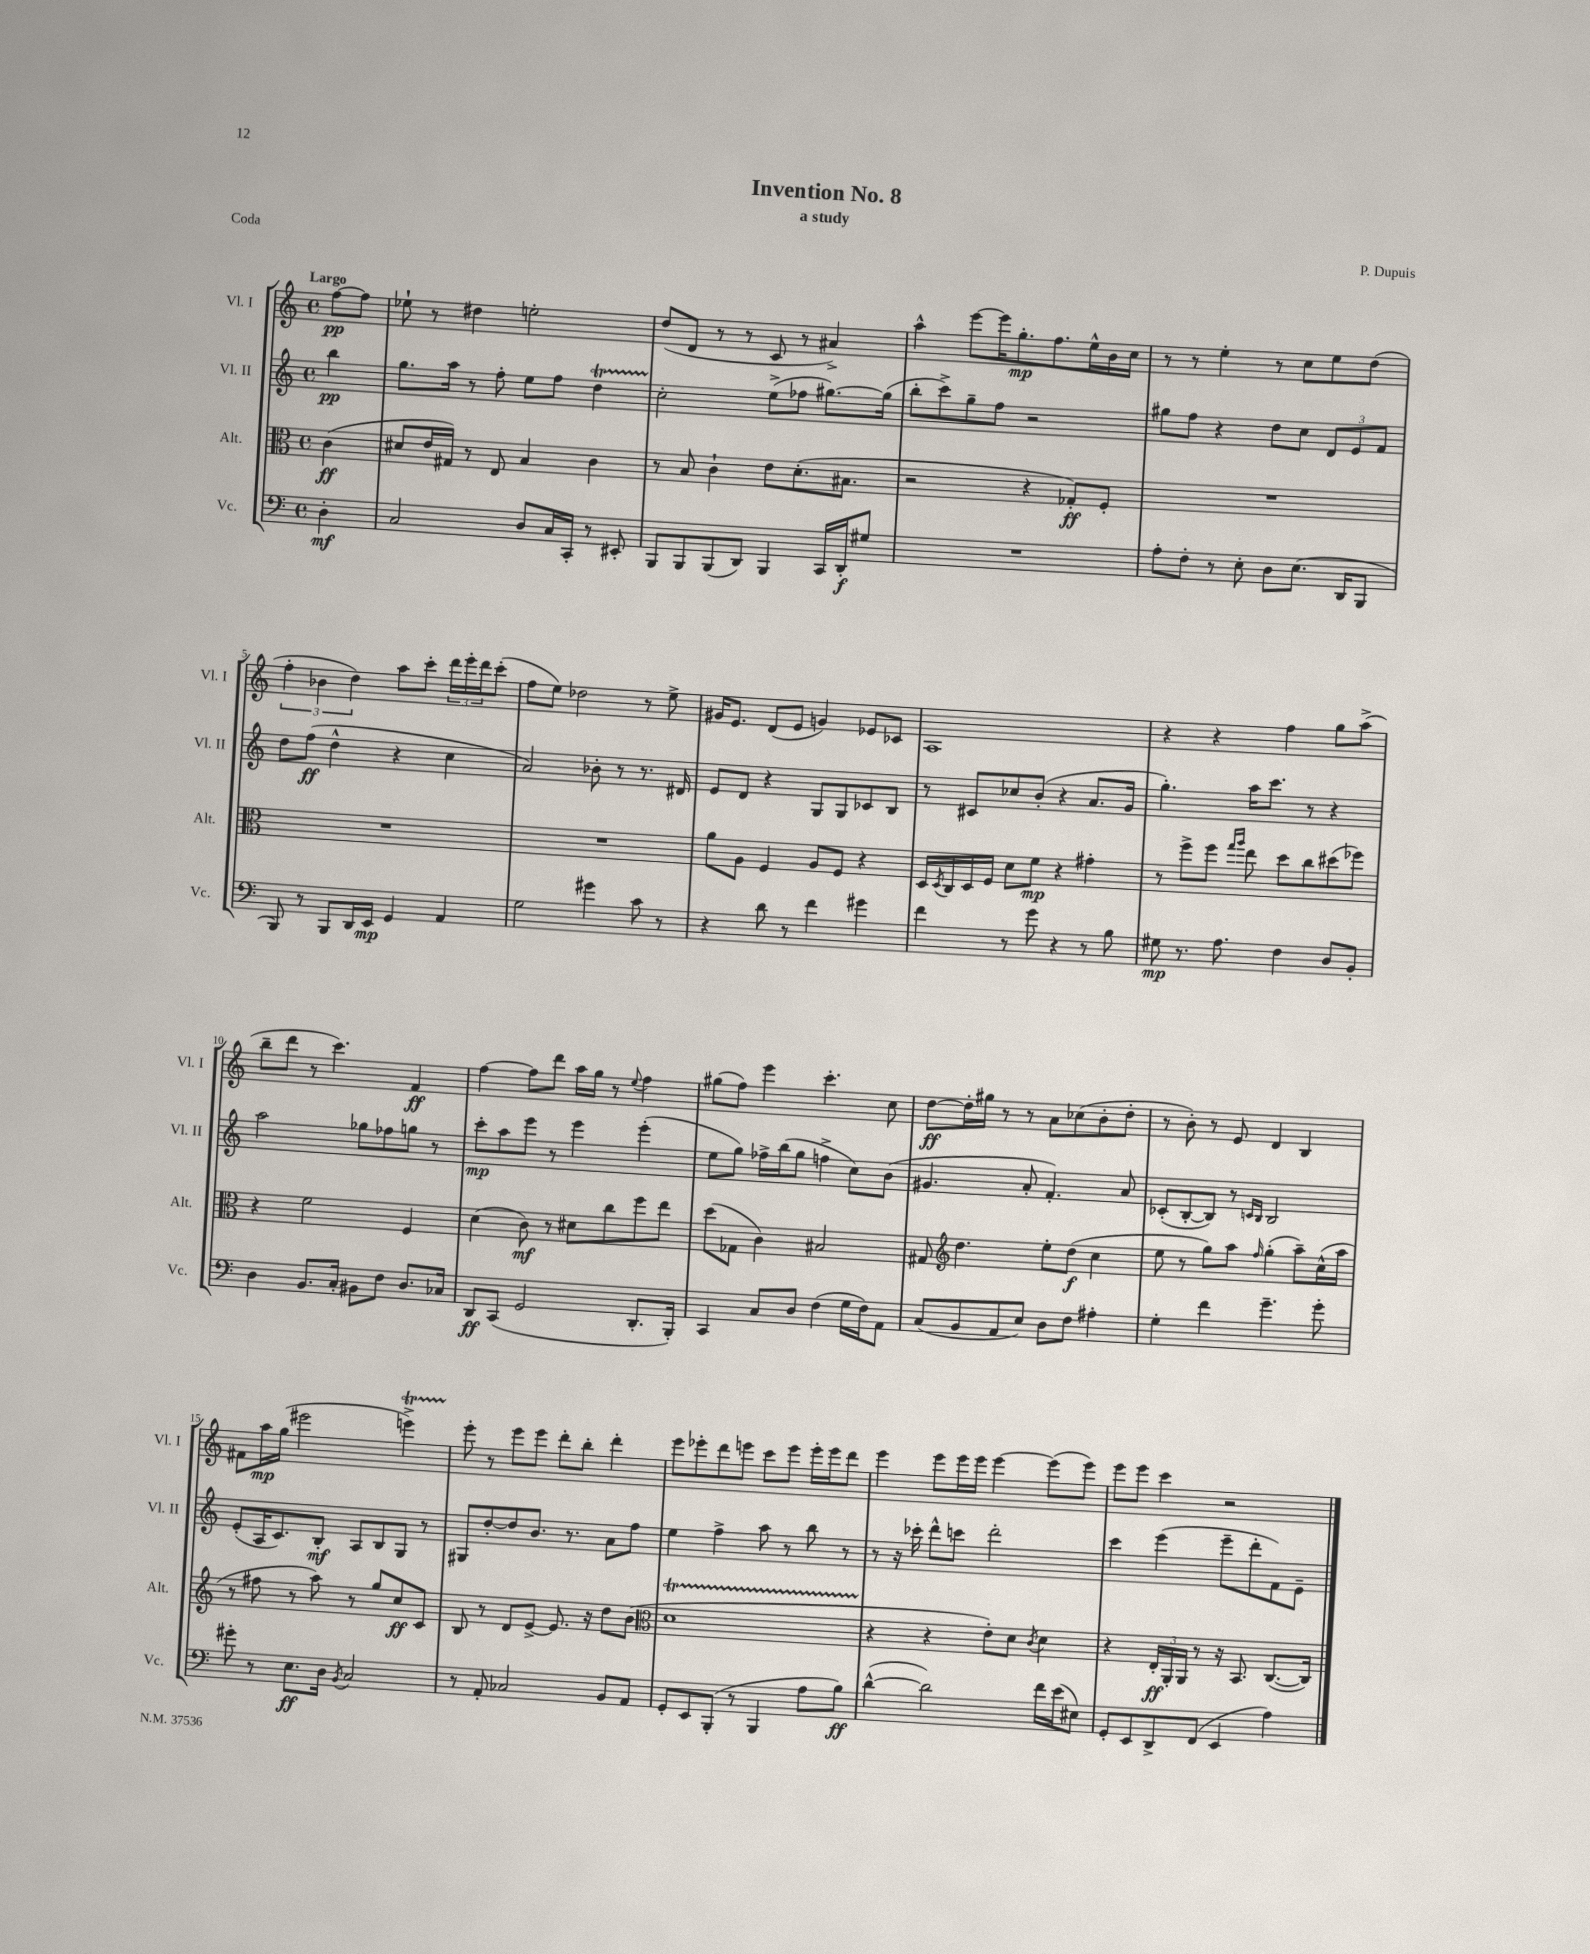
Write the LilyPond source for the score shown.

\header { title = "Invention No. 8" composer = "P. Dupuis" subtitle = "a study" piece = "Coda" }
<<
\new StaffGroup <<
\new Staff = "s0" \with { instrumentName = "Vl. I" shortInstrumentName = "Vl. I" } {
    \clef treble \key c \major \defaultTimeSignature \time 4/4 \partial 4 \tempo "Largo"
    f''8~\pp f''8 |
    ees''8-! r8 dis''4 e''2-. |
    d''8( d'8 r8 r8 c'8 r8 ais'4->) |
    a''4-^ e'''8~ e'''16 g''8.-.\mp f''8. e''16-^ b'16 c''16 |
    r8 r8 e''4-. r8 c''8 e''8 d''8( |
    \tuplet 3/2 { f''4-. bes'4 d''4) } a''8 c'''8-. \tuplet 3/2 { d'''16 e'''16-. d'''16 } c'''8-.( |
    f''8 e''8) des''2 r8 e''8-> |
    gis'16 e'8. d'8( e'8 g'4) ees'8 ces'8 |
    a1 |
    r4 r4 f''4 g''8 a''8->( |
    b''8-- d'''8 r8 c'''4.) f'4\ff |
    f''4~ f''8 d'''8 a''16 g''16 r8 \appoggiatura { e''8 } f''4 |
    gis''8( f''8) e'''4 c'''4.-. c''8 |
    d''8~\ff d''16-. gis''16 r8 r8 a'8 ces''8( b'8-. d''8-. |
    r8 b'8-.) r8 e'8 d'4 b4 |
    fis'8 a''16\mp g''16( eis'''2 e'''4->\startTrillSpan) |
    e'''8-.\stopTrillSpan r8 e'''8 e'''8 d'''8-. b''8-. d'''4-. |
    e'''8 ees'''8-. d'''8 e'''8 c'''8 e'''8 e'''16-. e'''16 d'''8 |
    e'''4 e'''8 e'''16 e'''16 e'''4~ e'''8( e'''8) |
    e'''8 e'''8 c'''4 r2 \bar "|." |
}
\new Staff = "s1" \with { instrumentName = "Vl. II" shortInstrumentName = "Vl. II" } {
    \clef treble \key c \major \defaultTimeSignature \time 4/4 \partial 4
    b''4\pp |
    g''8. a''16 r8 f''8-. e''8 f''8 d''4\startTrillSpan |
    c''2-.\stopTrillSpan e''8->( fes''8 gis''8.~) gis''16( |
    b''8-. c'''8->) g''8-- f''8 r2 |
    gis''8 f''8 r4 d''8 c''8 \tuplet 3/2 { d'8 e'8 f'8 } |
    d''8 f''8\ff( d''4-^ r4 c''4 |
    a'2) bes'8-. r8 r8. dis'16 |
    e'8 d'8 r4 g8 g8 ces'8 b8 |
    r8 cis'8 ces''8 b'8-.( r4 a'8. g'16 |
    g''4.-.) a''16 c'''8. r8 r4 |
    a''2 ges''8 fes''8 g''8 r8 |
    c'''8-.\mp a''8 e'''8 r8 e'''4 e'''4-.( |
    e''8 g''8) fes''16-> b''16( g''8 f''4-> c''8) b'8( |
    gis'4. a'8-. f'4.-.) a'8 |
    ces'8-.( b8~-. b8) r8 \grace { c'16 b16 } b2 |
    e'8-.( a16 c'8.) b8-.\mf a8 b8 g8 r8 |
    gis8 d''8~-. d''8 b'8. r8. a'8 f''8 |
    e''4 f''4-> a''8 r8 b''8 r8 |
    r8 r16 ces'''16-. d'''8-^ c'''8 d'''2-. |
    c'''4 e'''4( e'''8-- d'''8-. f'8) e'8-- \bar "|." |
}
\new Staff = "s2" \with { instrumentName = "Alt." shortInstrumentName = "Alt." } {
    \clef alto \key c \major \defaultTimeSignature \time 4/4 \partial 4
    c'4\ff( |
    dis'8 e'16 gis16) r8 e8 b4 c'4 |
    r8 b8 c'4-! e'8 d'8.-.( bis8. |
    r2 r4 ges8-.\ff) f8-. |
    R1 |
    R1 |
    R1 |
    a'8 a8 f4 a8 f8 r4 |
    d16 \acciaccatura { d8 } c16 d16 f16 d'8 f'8\mp r4 gis'4-. |
    r8 f''8-> f''8 \grace { g''16 a''16 } e''8 d''8 c''8 dis''8( fes''8) |
    r4 f'2 f4 |
    d'4( c'8\mf) r8 dis'8 c''8 f''8 e''8 |
    d''8( ges8 c'4) bis2 |
    gis8 \clef treble d''4. e''8-. d''8\f( c''4 |
    e''8 r8 g''8) a''8 \grace { f''16 } g''4-.( a''8--) c''16-^( a''16 |
    r8 fis''8 r8 a''8) r8 g''8 c''8\ff c'8 |
    b8 r8 d'8 e'8~-> e'8. r16 d''8 b'8( |
    \clef alto d'1\startTrillSpan |
    r4\stopTrillSpan r4 e'8-.) d'8 \acciaccatura { c'8 } d'4 |
    r4 \tuplet 3/2 { e16-.\ff a,16-. a,16 } r8 r16 b,8. c8.~( c16) \bar "|." |
}
\new Staff = "s3" \with { instrumentName = "Vc." shortInstrumentName = "Vc." } {
    \clef bass \key c \major \defaultTimeSignature \time 4/4 \partial 4
    d4-.\mf |
    c2 d8 c16 c,16-. r8 eis,8-. |
    b,,8 b,,8 b,,8( d,8) b,,4 c,16 d,16-.\f gis8 |
    R1 |
    a8-. f8-. r8 e8-. d8 e8.( d,16 b,,8 |
    b,,8) r8 b,,8 d,16 e,16\mp g,4 a,4 |
    g2 gis'4 c'8 r8 |
    r4 d'8 r8 f'4 gis'4 |
    f'4 r8 g'8 r4 r8 b8 |
    gis8\mp r8. a8. f4 d8 b,8-. |
    d4 b,8. c16-. bis,8 f8 d8. ces16 |
    d,8\ff c,8( g,2 d,8.-. b,,16-.) |
    c,4 c8 d8 f4( g16 f16) a,8 |
    c8( b,8 a,8 e8) d8 f8 ais4-. |
    g4-. f'4 g'4.-- g'8-. |
    gis'8-. r8 e8.\ff d16 \acciaccatura { b,8 } c2 |
    r8 a,8-. ces2 b,8 a,8 |
    g,8-. e,8 b,,8-.( r8 b,,4 a8 b8\ff) |
    d'4~-^( d'2) f'16 e'16( eis8) |
    g,8-. e,8 d,8-> f,8( e,4 a4) \bar "|." |
}
>>
>>
